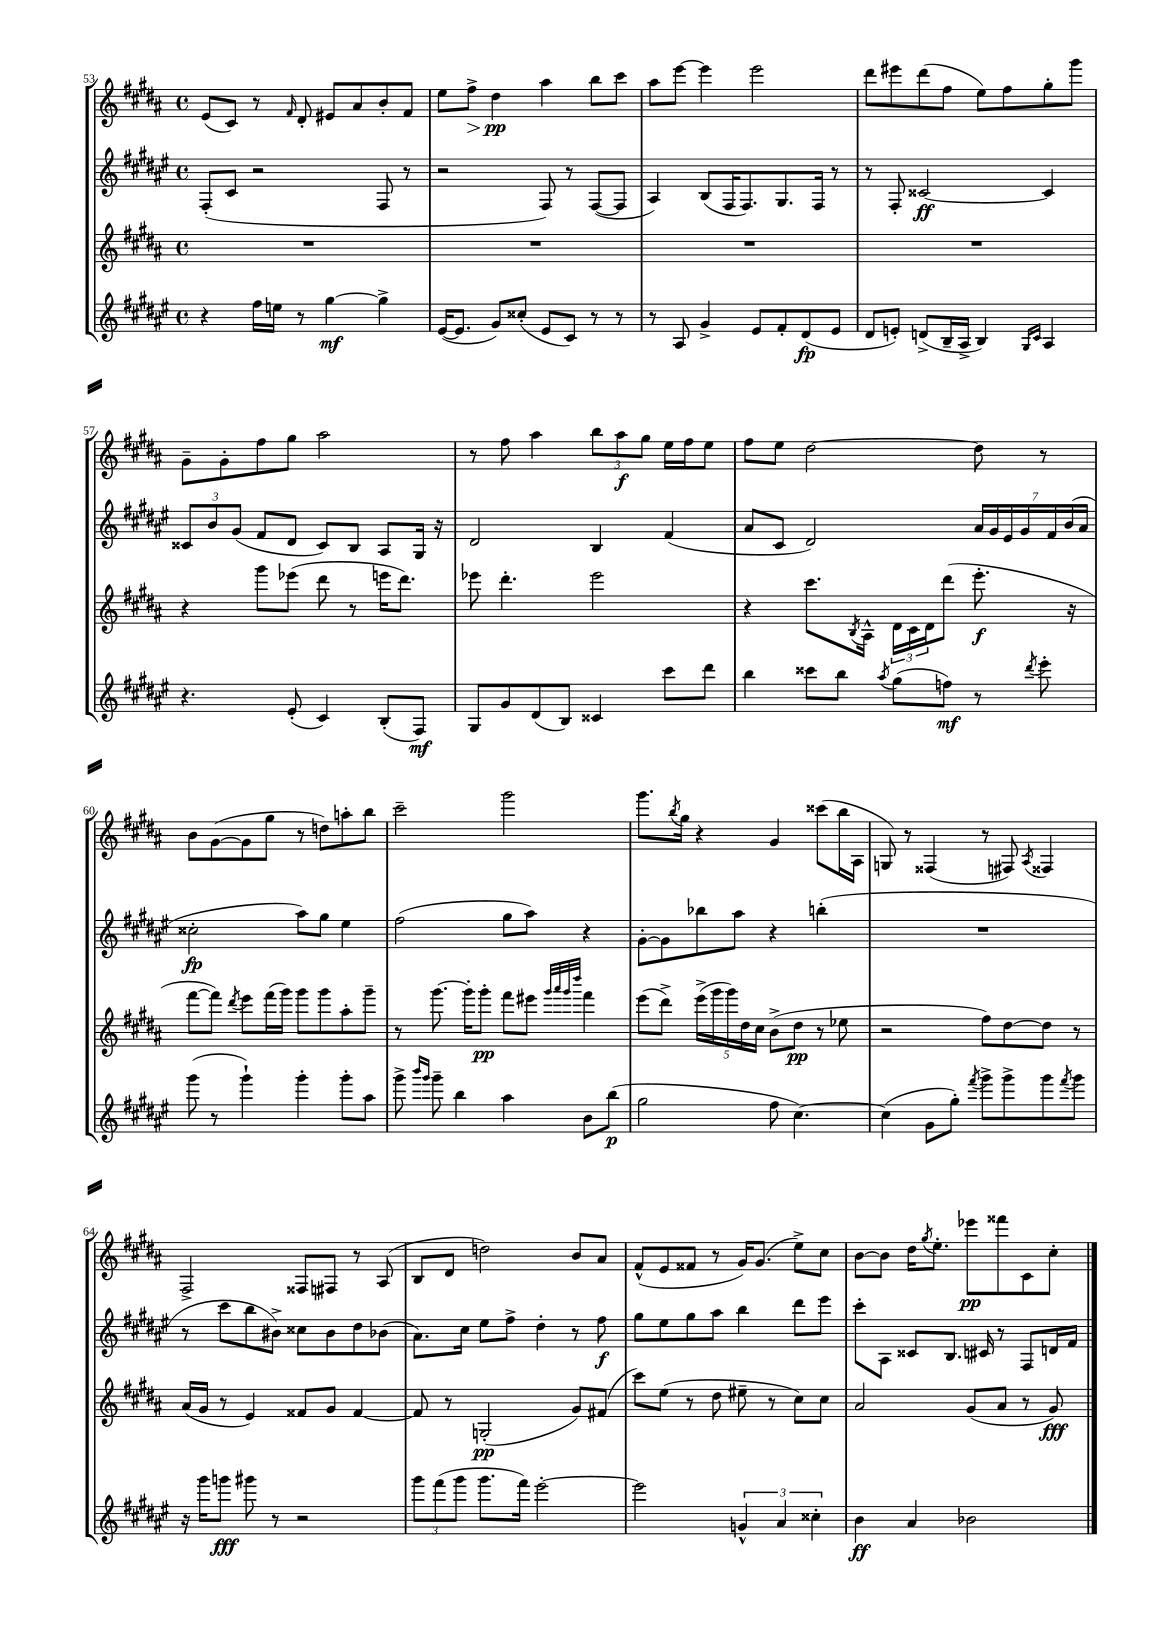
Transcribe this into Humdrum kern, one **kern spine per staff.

**kern	**dynam	**kern	**dynam	**kern	**dynam	**kern	**dynam
*part4	*part4	*part3	*part3	*part2	*part2	*part1	*part1
*staff4	*staff4	*staff3	*staff3	*staff2	*staff2	*staff1	*staff1
*clefG2	*	*clefG2	*	*clefG2	*	*clefG2	*
*k[f#c#g#d#a#e#]	*	*k[f#c#g#d#a#]	*	*k[f#c#g#d#a#e#]	*	*k[f#c#g#d#a#]	*
*M4/4	*	*M4/4	*	*M4/4	*	*M4/4	*
*met(c)	*	*met(c)	*	*met(c)	*	*met(c)	*
=53	=53	=53	=53	=53	=53	=53	=53
4r	.	1r	.	(8F#'/L	.	(8e/L	.
.	.	.	.	8c#/J	.	8c#/J)	.
16ff#\LL	.	.	.	2r	.	8r	.
16een\JJ	.	.	.	.	.	.	.
.	.	.	.	.	.	16qqf#/	.
8r	.	.	.	.	.	8d#'/	.
[4gg#\	mf	.	.	.	.	8e#X/L	.
.	.	.	.	.	.	8a#/	.
4gg#^\]	.	.	.	8F#/	.	8b'/	.
.	.	.	.	8r	.	8f#/J	.
=54	=54	=54	=54	=54	=54	=54	=54
([16e#/KL	.	1r	.	2r	.	8ee\L	.
8.e#/J]	.	.	.	.	.	.	.
!	!	!	!	!	!	!	!LO:HP:b
.	.	.	.	.	.	8ff#^\J	>
8g#/L)	.	.	.	.	.	4dd#\	pp
(8cc##X'/J	.	.	.	.	.	.	.
8e#/L	.	.	.	8F#/)	.	4aa#\	]
8c#/J)	.	.	.	8r	.	.	.
8r	.	.	.	([8F#/L	.	8bb\L	.
8r	.	.	.	8F#/J]	.	8ccc#\J	.
=55	=55	=55	=55	=55	=55	=55	=55
8r	.	1r	.	4A#/)	.	8aa#\L	.
8A#/	.	.	.	.	.	[8eee\J	.
4g#^/	.	.	.	(8B/L	.	4eee\]	.
.	.	.	.	16F#/K	.	.	.
.	.	.	.	8.F#/)	.	.	.
8e#/L	.	.	.	.	.	2eee\	.
8f#'/	.	.	.	8.G#/	.	.	.
(8d#/	fp	.	.	.	.	.	.
.	.	.	.	16F#/Jk	.	.	.
8e#/J	.	.	.	8r	.	.	.
=56	=56	=56	=56	=56	=56	=56	=56
8d#/L	.	1r	.	8r	.	8ddd#\L	.
8en'/J)	.	.	.	8F#'/	.	8eee#X\	.
(8dn^/L	.	.	.	[2c##X/	ff	(8ddd#\	.
16B~/L	.	.	.	.	.	8ff#\J	.
16A#^/JJ	.	.	.	.	.	.	.
4B/)	.	.	.	.	.	8ee\L)	.
.	.	.	.	.	.	8ff#\	.
16qqG#/LL	.	.	.	.	.	.	.
16qqc#/JJ	.	.	.	.	.	.	.
4A#/	.	.	.	4c##/]	.	8gg#'\	.
.	.	.	.	.	.	8ggg#\J	.
!!LO:LB:g=z
=57	=57	=57	=57	=57	=57	=57	=57
4.r	.	4r	.	12c##X/L	.	8g#~\L	.
.	.	.	.	12b/	.	.	.
.	.	.	.	.	.	8g#'\	.
.	.	.	.	(12g#/J	.	.	.
.	.	8ggg#\L	.	8f#/L	.	8ff#\	.
(8e#'/	.	(8eee-X\J	.	8d#/J	.	8gg#\J	.
4c#/)	.	8ddd#\	.	8c##/L)	.	2aa#\	.
.	.	8r	.	8B/J	.	.	.
(8B'/L	.	16eeen\KL	.	8A#/L	.	.	.
.	.	8.ddd#\J)	.	.	.	.	.
8F#/J)	mf	.	.	16G#/Jk	.	.	.
.	.	.	.	16r	.	.	.
=58	=58	=58	=58	=58	=58	=58	=58
8G#/L	.	8eee-X\	.	2d#/	.	8r	.
8g#/	.	4.ddd#'\	.	.	.	8ff#\	.
(8d#/	.	.	.	.	.	4aa#\	.
8B/J)	.	.	.	.	.	.	.
4c##X/	.	2eee-\	.	4B/	.	12bb\L	.
.	.	.	.	.	.	12aa#\	f
.	.	.	.	.	.	12gg#\J	.
8ccc#\L	.	.	.	(4f#/	.	16ee\LL	.
.	.	.	.	.	.	16ff#\J	.
8ddd#\J	.	.	.	.	.	8ee\J	.
=59	=59	=59	=59	=59	=59	=59	=59
4bb\	.	4r	.	8a#/L	.	8ff#\L	.
.	.	.	.	8c#/J	.	8ee\J	.
8ccc##X\L	.	8.ccc#\L	.	2d#/)	.	[2dd#\	.
8bb\J	.	.	.	.	.	.	.
.	.	8qB/	.	.	.	.	.
.	.	16A#^^\Jk	.	.	.	.	.
8qaa#/	.	.	.	.	.	.	.
(8gg#\L	.	24d#\LL	.	.	.	.	.
.	.	24c#\	.	.	.	.	.
.	.	24d#\J	.	.	.	.	.
8ffn\J)	mf	(8ddd#\J	.	.	.	.	.
8r	.	8.eee'\	f	28a#/LL	.	8dd#\]	.
.	.	.	.	28g#/	.	.	.
.	.	.	.	28e#/	.	.	.
.	.	.	.	28g#/	.	.	.
8qddd#/	.	.	.	.	.	.	.
8eee#'\	.	.	.	.	.	8r	.
.	.	.	.	28f#/	.	.	.
.	.	.	.	(28b/	.	.	.
.	.	16r	.	.	.	.	.
.	.	.	.	28a#/JJ	.	.	.
!!LO:LB:g=z
=60	=60	=60	=60	=60	=60	=60	=60
(8ggg#\	.	[8fff#\L	.	2cc##X'\	fp	8b\L	.
8r	.	8fff#\J])	.	.	.	([8g#\	.
.	.	8qddd#/	.	.	.	.	.
4ggg#`\)	.	8eee\L	.	.	.	8g#\]	.
.	.	(16fff#\L	.	.	.	8gg#\J	.
.	.	16ggg#\JJ)	.	.	.	.	.
4ggg#'\	.	8ggg#\L	.	8aa#\L)	.	8r	.
.	.	8ggg#\	.	8gg#\J	.	8ddn\L)	.
8ggg#'\L	.	8aa#'\	.	4ee#\	.	8aan'\	.
8aa#\J	.	8ggg#~\J	.	.	.	8bb\J	.
=61	=61	=61	=61	=61	=61	=61	=61
8ggg#^\	.	8r	.	(2ff#\	.	2ccc#~\	.
16qqbbb/LL	.	.	.	.	.	.	.
16qqggg#/JJ	.	.	.	.	.	.	.
8ggg#~\	.	[8.ggg#\	.	.	.	.	.
4bb\	.	.	.	.	.	.	.
.	.	16ggg#'\KL]	.	.	.	.	.
.	.	8ggg#'\J	pp	.	.	.	.
4aa#\	.	8fff#\L	.	8gg#\L	.	2ggg#\	.
.	.	8eee#X\J	.	8aa#\J)	.	.	.
.	.	32qqggg#/LLL	.	.	.	.	.
.	.	32qqaaa#/	.	.	.	.	.
.	.	32qqggg#/	.	.	.	.	.
.	.	32qqdddd#/JJJ	.	.	.	.	.
8b\L	.	4fff#\	.	4r	.	.	.
(8bb\J	p	.	.	.	.	.	.
=62	=62	=62	=62	=62	=62	=62	=62
2gg#\	.	(8eee\L	.	[8g#'\L	.	8.ggg#\L	.
.	.	8ddd#^\J)	.	8g#\]	.	.	.
.	.	.	.	.	.	8qbb/	.
.	.	.	.	.	.	16gg#\Jk	.
.	.	(20eee^\LL	.	8bb-X\	.	4r	.
.	.	20ggg#\	.	.	.	.	.
.	.	20ggg#\)	.	.	.	.	.
.	.	.	.	8aa#\J	.	.	.
.	.	20dd#\	.	.	.	.	.
.	.	20cc#\JJ	.	.	.	.	.
8ff#\	.	(8b^\L	.	4r	.	4g#/	.
[4.cc#\)	.	8dd#\J	pp	.	.	.	.
.	.	8r	.	(4bbn'\	.	(8ccc##X\L	.
.	.	8ee-X\	.	.	.	16bb\L	.
.	.	.	.	.	.	16A#\JJ	.
=63	=63	=63	=63	=63	=63	=63	=63
(4cc#\]	.	2r	.	1r	.	8Gn/)	.
.	.	.	.	.	.	8r	.
8g#\L	.	.	.	.	.	(4F##X/	.
8gg#'\J)	.	.	.	.	.	.	.
8qfff#/	.	.	.	.	.	.	.
8ggg#^\L	.	8ff#\L)	.	.	.	8r	.
8ggg#^\	.	[8dd#\	.	.	.	8F#X/)	.
.	.	.	.	.	.	8qA#/	.
8ggg#\	.	8dd#\J]	.	.	.	4F##X/	.
8qfff#/	.	.	.	.	.	.	.
8ggg#\J	.	8r	.	.	.	.	.
!!LO:LB:g=z
=64	=64	=64	=64	=64	=64	=64	=64
16r	.	(16a#/LL	.	8r	.	2F#^/	.
16ggg#\KL	.	16g#/JJ	.	.	.	.	.
8gggn\J	fff	8r	.	8ccc#\L	.	.	.
8ggg#X\	.	4e/)	.	8bb\	.	.	.
8r	.	.	.	8b#X^\J)	.	.	.
2r	.	8f##X/L	.	8cc##X\L	.	8F##X/L	.
.	.	8g#/J	.	8b#\	.	8F#X/J	.
.	.	[4f##/	.	8dd#\	.	8r	.
.	.	.	.	(8b-X\J	.	(8A#/	.
=65	=65	=65	=65	=65	=65	=65	=65
12ggg#\L	.	8f##/]	.	8.a#\L)	.	8B/L	.
(12fff#\	.	.	.	.	.	.	.
.	.	8r	.	.	.	8d#/J	.
12ggg#\J	.	.	.	.	.	.	.
.	.	.	.	16cc#\Jk	.	.	.
8.ggg#\L	.	(2Gn'/	pp	8ee#\L	.	2ddn\)	.
.	.	.	.	8ff#^\J	.	.	.
16fff#\Jk)	.	.	.	.	.	.	.
[2eee#'\	.	.	.	4dd#'\	.	.	.
.	.	8g#/L)	.	8r	.	8b/L	.
.	.	(8f#X/J	.	8ff#\	f	8a#/J	.
=66	=66	=66	=66	=66	=66	=66	=66
2eee#\]	.	8ccc#\L)	.	8gg#\L	.	(8f#^^/L	.
.	.	(8ee\J	.	8ee#\	.	8e/	.
.	.	8r	.	8gg#\	.	8f##X/J	.
.	.	8dd#\	.	8aa#\J	.	8r	.
6gn^^/	.	8ee#X~\	.	4bb\	.	16g#/KL)	.
.	.	.	.	.	.	(8.g#/J	.
.	.	8r	.	.	.	.	.
6a#/	.	.	.	.	.	.	.
.	.	8cc#\L)	.	8ddd#\L	.	8ee^\L)	.
6cc##X'\	.	.	.	.	.	.	.
.	.	8cc#\J	.	8eee#\J	.	8cc#\J	.
=67	=67	=67	=67	=67	=67	=67	=67
4b\	ff	2a#/	.	8ccc#'\L	.	[8b\L	.
.	.	.	.	8A#\J	.	8b\J]	.
4a#/	.	.	.	8c##X/L	.	16dd#\KL	.
.	.	.	.	.	.	8qgg#/	.
.	.	.	.	.	.	8.ee'\J	.
.	.	.	.	8.B/J	.	.	.
2b-X\	.	(8g#/L	.	.	.	8eee-X\L	pp
.	.	.	.	16c#X/	.	.	.
.	.	8a#/J	.	8r	.	8fff##X\	.
.	.	8r	.	8F#/L	.	8c#\	.
.	.	8g#/)	fff	16dn/L	.	8cc#'\J	.
.	.	.	.	16f#/JJ	.	.	.
==	==	==	==	==	==	==	==
*-	*-	*-	*-	*-	*-	*-	*-
